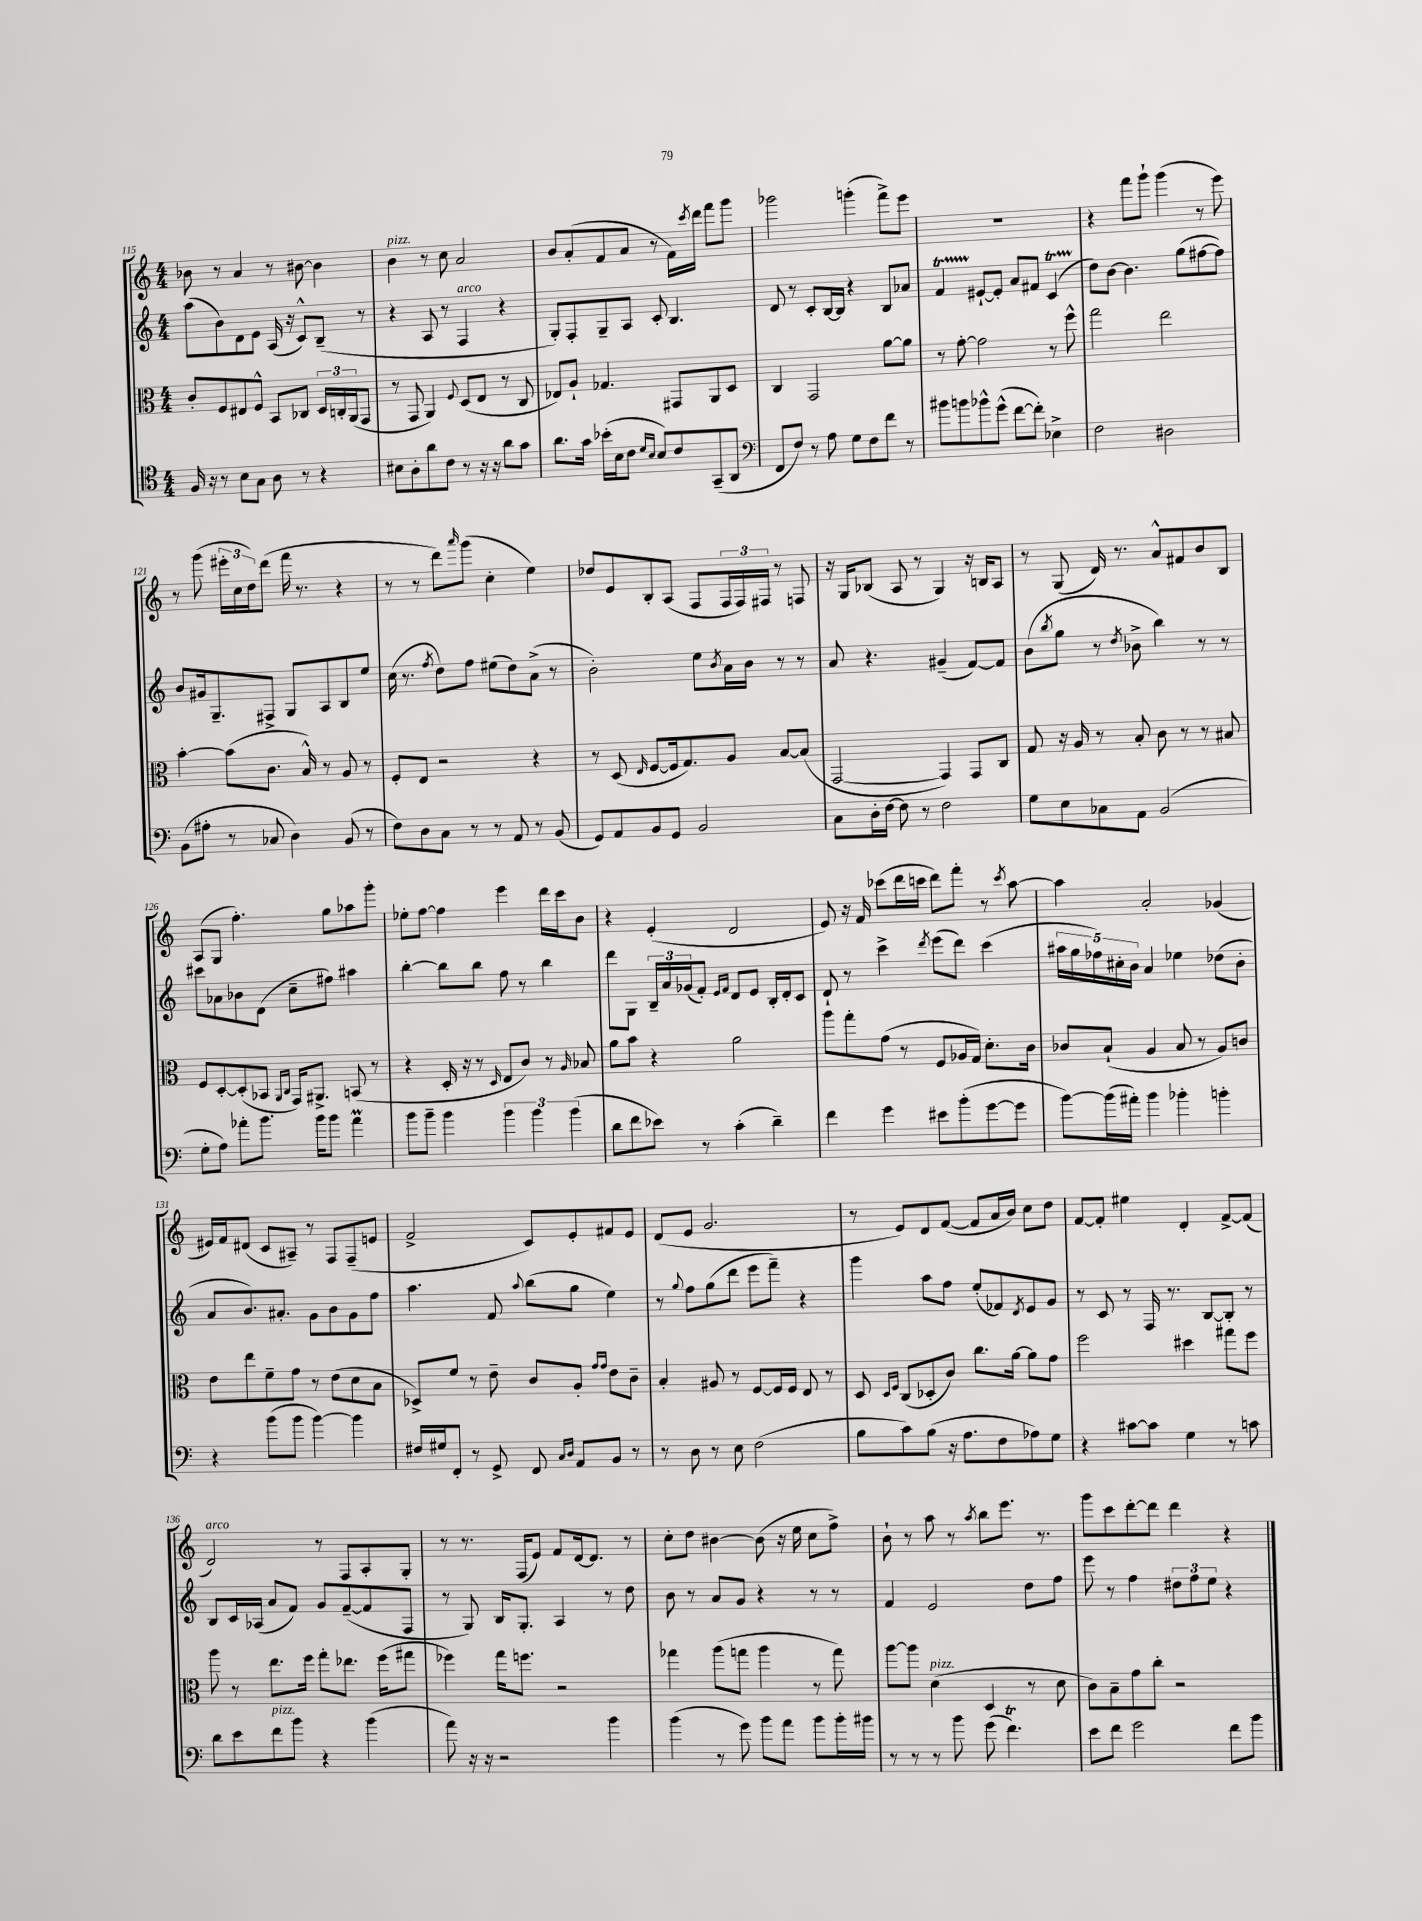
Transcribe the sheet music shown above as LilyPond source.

<<
\new StaffGroup <<
\new Staff = "s0" {
    \clef treble \key c \major \numericTimeSignature \time 4/4
    bes'8 r8 a'4 r8 bis'8~ bis'4 |
    b'4^\markup { \italic "pizz." } r8 c''8 a'2 |
    b'8 a'8-.( f'8 a'8 r8 f'16) \acciaccatura { c'''8 } d'''16 f'''8 g'''8 |
    ges'''2 g'''4-.( f'''8->) e'''8 |
    R1 |
    r4 f'''8 g'''8-! g'''4( r8 e'''8) |
    r8 g'''8( \tuplet 3/2 { eis'''16-. c''16 d''16) } d'''8( f'''16 r8. r4 |
    r8 r8 d'''8) \grace { a'''16 } g'''8( c''4-. e''4) |
    des''8 e'8 b8-. a8( f8 \tuplet 3/2 { f16 f16) fis16 } r8 f8 |
    r16 g16 bes8( a8 r8 g4) r16 b16 a8 |
    r8 g8( d'16) r8. a'8-^ fis'8 b'8 b8 |
    a8( g8 f''4.-.) g''8 aes''8 g'''8-. |
    ees''8-. f''8~ f''4 e'''4 d'''16 c'''16 b'8 |
    r4 e'4-.( d'2 |
    e'8) r16 f'16 ces'''8( d'''16 c'''16 d'''8) f'''8-. r8 \acciaccatura { c'''8 } a''8~ |
    a''4 a'2-. ges'4( |
    eis'16) f'16 dis'8( c'8 ais8--) r8 f8 f8--( e'8 |
    f'2-> c'8) e'8-. fis'8 e'8 |
    d'8( e'8 g'2. |
    r8 e'8) d'8 f'8~( f'8 a'16 b'16) c''8 d''8 |
    f'8~ f'8-. eis''4 d'4-. f'8~-> f'8( |
    d'2^\markup { \italic "arco" }) r8 f8 a8-. g8-. |
    r8 r8. f16( e'8) f'8 d'16~ d'8. r8 |
    c''8-. d''8 bis'4~ bis'8( r16 e''16 c''8 f''8->) |
    b'8-! r8 a''8 r8 \acciaccatura { a''8 } b''8 e'''8. r8. |
    g'''8 c'''8 d'''8~-. d'''8 d'''4 r4 \bar "|." |
}
\new Staff = "s1" {
    \clef treble \key c \major \numericTimeSignature \time 4/4
    a''8( b'8) d'8 e'8 a16( r16 c'8-^) b8--( r8 |
    r4 a8 r8 f4^\markup { \italic "arco" } r4 |
    g8-.) f8-. g8-- a8 c'8-. b4. |
    d'8 r8 c'8-. b16~ b16 r4 b8 aes'8 |
    f'4\startTrillSpan eis'8~-!\stopTrillSpan eis'8-. a'8 fis'8 c'4\startTrillSpan( |
    d''8\stopTrillSpan) b'8~ b'4. g''8( fis''8~ fis''8) |
    b'8 gis'16 g8.-- fis8-> g8 a8 b8 e''8 |
    c''16( r8. \acciaccatura { f''8 } d''8) f''8 eis''8( d''8) a'8->( r8 |
    b'2-.) e''8 \acciaccatura { b'8 } a'16 b'16 r8 r8 |
    a'8 r4. gis'4--( f'8~) f'8 |
    b'8( \acciaccatura { b''8 } g''8 r8 \acciaccatura { d''8 } bes'8-> b''4) r8 r8 |
    cis'''8 aes'8 bes'8 d'8( c''8-- fis''8) ais''4 |
    b''4~-. b''8 b''8 f''8 r8 b''4 |
    d'''8 g8 \tuplet 3/2 { b16-- a'16 ges'16( } f'8-.) \grace { e'16 f'16 } d'8 e'8 b16-. d'16-. c'8 |
    d'8-! r8 c'''4-> \acciaccatura { d'''8 } e'''8( d'''8) c'''4( |
    \tuplet 5/4 { ais''16 g''16 fes''16) cis''16-. b'16 } a'4 ees''4 des''8( b'8-. |
    a'8 b'8.) ais'8.-. g'8 b'8 g'8 f''8 |
    a''4. f'8 \appoggiatura { a''8 } b''8( g''8 e''4) |
    r8 \appoggiatura { g''8 } f''8 g''8( d'''8 e'''8 f'''8--) r4 |
    g'''4 a''8 f''8 e''8-.( fes'8) \acciaccatura { d'8 } e'8 g'8 |
    r8 c'8 r8 f16 r8. b8~ b8-. r8 |
    b8 c'16 aes16( a'8 f'8) g'8 f'8~--( f'8 f8 |
    r8 g8) b16 g8.-. a4 r8 d''8 |
    b'8 r8 a'8 g'8 r4 r8 r8 |
    f'4 e'2 d''8 f''8 |
    e'''8 r8 f''4 \tuplet 3/2 { dis''8 f''8 e''8 } r4 \bar "|." |
}
\new Staff = "s2" {
    \clef alto \key c \major \numericTimeSignature \time 4/4
    c'8-. f8 eis8 f8-^ b,8 ces8 \tuplet 3/2 { d16 c16-. a,16( } g,8 |
    r8 g,8 a,4) \appoggiatura { f8 } d8( e8 r8 c8 |
    ees8) a8-! ges4. gis,8 a,8 d8 |
    c4 g,2 a'8~ a'8 |
    r8 g'8~-. g'2 r8 f''8-^ |
    g''2 e''2 |
    b'4~-. b'8( c'8. b16-^) r8 a8 r8 |
    f8-. e8 r2 r4 |
    r8 d8( \grace { e16 } f8~ f16 g8.) a8 b8~ b8( |
    g,2~ g,4) g,8 c8 |
    g8 r16 a16 r8 b8-. c'8 r8 r8 bis8 |
    f8 d8~-. d8-.( bes,8 \grace { a,16 c16 } g,16) ais,8.-> b,8( r8 |
    r4 d16-. r16 r8 \grace { d16 } e8 c'8) r8 \grace { a16 } bes8 |
    a'8 b'8 r4 a'2 |
    a''8 g''8-. g'8( r8 f8 aes16 g16) d'8.-. c'16 |
    ces'8 b8-!( a4 b8 r8 a8) c'8 |
    e'8 e''8 f'8-- g'8 r8 e'8( d'8 b8 |
    des8->) f'8 r8 e'8-- c'8 a8-. \grace { g'16 g'16 } e'8 c'8-- |
    b4-. ais8 r8 f8~ f16 f16 e8 r8 |
    d8 \grace { d16 f16 } c8( des8-. c'8) c''8. a'16~ a'8 g'8 |
    f''2 dis''4 gis''8 f''8 |
    a''8 r8 e''8. f''16 g''8-. ees''8. f''16( gis''8 |
    fes''4) g''16 f''8. r2 |
    ges''4 a''8( g''8 a''4 r8 g''8) |
    a''8~ a''8 d'4^\markup { \italic "pizz." }( d4 r8 d'8 |
    c'8) b8-- g'8 c''8-. r2 \bar "|." |
}
\new Staff = "s3" {
    \clef tenor \key c \major \numericTimeSignature \time 4/4
    f16 r16 r8 b8 g8 a8 r8 r4 |
    bis8 a8-. a'8 c'8 r8 r16 r16 a'8 g'8 |
    a'8. g'16 bes'16-.( b16 c'8 \grace { d'16 b16 } b8) c'8 g,8--( a,8 |
    \clef bass f,8 f8) r8 a8 g8 f8 f'8 r8 |
    bis'8 b'8 bes'8-^ g'8-^( f'8~ f'8-.) ees4-> |
    f2 dis2 |
    b,8( ais8-. r8 ces8 d4) b,8( r8 |
    f8) d8 c8 r8 r8 a,8 r8 b,8( |
    g,8) a,8 b,8 g,8 b,2 |
    c8 d16-. f16~ f8 r8 f2 |
    g8 e8 ces8 a,8 b,2( |
    g8-. a8) aes'8-. b'8. b'16 b'8 aes'4\prall |
    b'8 b'8-- b'4 \tuplet 3/2 { b'4 b'4 b'4( } |
    d'8 f'8 ees'8) r8 c'4-.( d'4--) |
    f'4 g'4 eis'8 b'8-.( g'8~ g'8 |
    b'8~) b'16( ais'16-.) b'4 bes'4-. b'4-. |
    r4 b'8( b'8 b'4~) b'4 |
    fis16 gis16 f,8-. r8 g,8-> f,8 \grace { c16 d16 } a,8 b,8 r8 |
    r8 d8 r8 e8 f2( |
    b8 c'8) b8( r16 a8. f8 aes8) g8 |
    r4 cis'8~ cis'8 g4 r8 c'8 |
    d'8 e'8 f'8^\markup { \italic "pizz." } b'8 r4 b'4( |
    a'8) r16 r16 r2 b'4 |
    b'4( r8 g'8) b'8 a'8 b'8 b'16-. bis'16 |
    r8 r8 r8 b'8 g'8( f'4.\trill) |
    e'8 f'8 g'2 f'8 b'8 \bar "|." |
}
>>
>>
\layout { \context { \Score currentBarNumber = #115 } }
